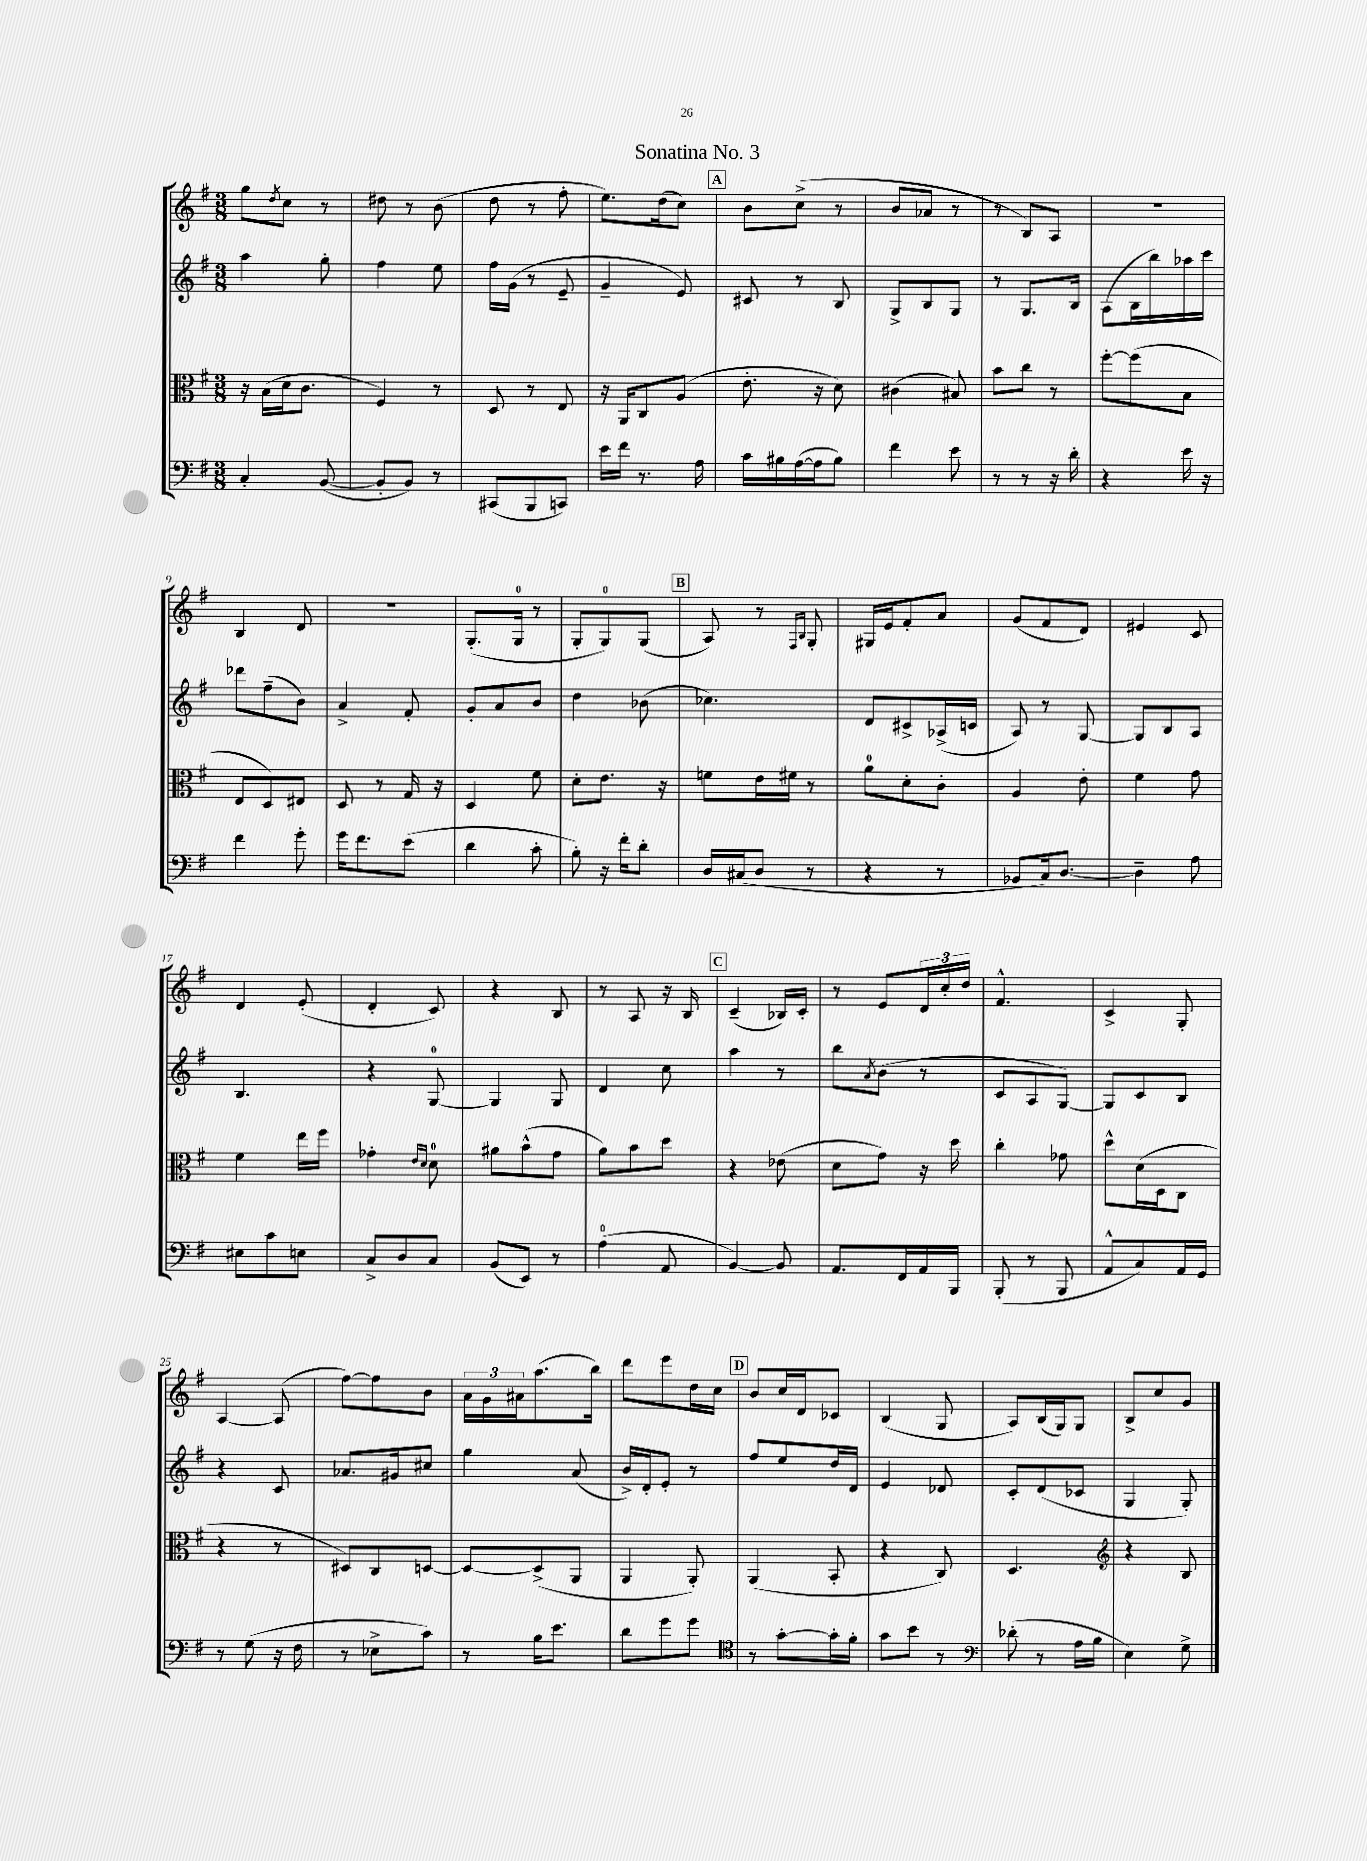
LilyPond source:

\header { title = "Sonatina No. 3" }
<<
\new StaffGroup <<
\new Staff = "s0" {
    \clef treble \key g \major \numericTimeSignature \time 3/8
    g''8 \acciaccatura { d''8 } c''8 r8 |
    dis''8 r8 b'8( |
    d''8 r8 fis''8-. |
    e''8.) d''16( c''8) |
    \mark \markup { \box "A" } b'8 c''8->( r8 |
    b'8 aes'8 r8 |
    r8 b8) a8 |
    R4. |
    b4 d'8 |
    R4. |
    g8.-.( g16-0 r8 |
    g8-. g8-0) g8( |
    \mark \markup { \box "B" } a8) r8 \grace { fis16 b16 } g8-. |
    gis16 e'16 fis'8-. a'8 |
    g'8( fis'8 d'8) |
    eis'4 c'8 |
    d'4 e'8-.( |
    d'4-. c'8) |
    r4 b8 |
    r8 a8 r16 b16 |
    \mark \markup { \box "C" } c'4--( bes16) c'16-. |
    r8 e'8 \tuplet 3/2 { d'16 c''16-. d''16 } |
    fis'4.-^ |
    c'4-> g8-. |
    a4~ a8( |
    fis''8~) fis''8 b'8 |
    \tuplet 3/2 { a'16 g'16 ais'16 } a''8.( b''16) |
    d'''8 e'''8 d''16 c''16 |
    \mark \markup { \box "D" } b'8 c''16 d'16 ces'8 |
    b4( g8 |
    a8) b16( g16) g8 |
    b8-> c''8 g'8 \bar "|." |
}
\new Staff = "s1" {
    \clef treble \key g \major \numericTimeSignature \time 3/8
    a''4 g''8-. |
    fis''4 e''8 |
    fis''16 g'16( r8 e'8-- |
    g'4-- e'8) |
    \mark \markup { \box "A" } cis'8 r8 b8 |
    g8-> b8 g8 |
    r8 g8. b16 |
    a8( b16 b''16) aes''16 c'''16 |
    des'''8 fis''8--( b'8) |
    a'4-> fis'8-. |
    g'8-. a'8 b'8 |
    d''4 bes'8( |
    \mark \markup { \box "B" } ces''4.) |
    d'8 cis'8-> aes16->( c'16 |
    a8) r8 g8~ |
    g8 b8 a8 |
    b4. |
    r4 g8-0~ |
    g4 g8 |
    d'4 c''8 |
    \mark \markup { \box "C" } a''4 r8 |
    b''8 \acciaccatura { a'8 } b'8( r8 |
    c'8 a8 g8~) |
    g8 c'8 b8 |
    r4 c'8 |
    aes'8. gis'16 cis''8 |
    g''4 a'8( |
    b'16->) d'16-. e'8-. r8 |
    \mark \markup { \box "D" } fis''8 e''8 d''16 d'16 |
    e'4 des'8 |
    c'8-. d'8( ces'8 |
    g4 g8-.) \bar "|." |
}
\new Staff = "s2" {
    \clef alto \key g \major \numericTimeSignature \time 3/8
    r16 b16( d'16 c'8. |
    fis4) r8 |
    d8 r8 e8 |
    r16 a,16 c8 a8( |
    \mark \markup { \box "A" } e'8.-. r16 d'8) |
    cis'4( bis8) |
    b'8 c''8 r8 |
    fis''8~-. fis''8( b8 |
    e8 d8) eis8 |
    d8 r8 g16 r16 |
    d4 fis'8 |
    d'8-. e'8. r16 |
    \mark \markup { \box "B" } f'8 e'16 fis'16 r8 |
    a'8-0 d'8-. c'8-. |
    a4 e'8-. |
    fis'4 g'8 |
    fis'4 e''16 fis''16 |
    ges'4-. \grace { e'16 d'16 } d'8-0 |
    ais'8 b'8-^( g'8 |
    a'8) b'8 d''8 |
    \mark \markup { \box "C" } r4 ees'8( |
    d'8 g'8) r16 d''16 |
    c''4-. ges'8 |
    d''8-^ d'16( d16 c8 |
    r4 r8 |
    dis8) c8 d8~ |
    d8~ d8->( a,8 |
    a,4 a,8-.) |
    \mark \markup { \box "D" } a,4( b,8-. |
    r4 c8) |
    d4. |
    \clef treble r4 b8 \bar "|." |
}
\new Staff = "s3" {
    \clef bass \key g \major \numericTimeSignature \time 3/8
    c4-. b,8~( |
    b,8-. b,8) r8 |
    cis,8( b,,8 c,8) |
    e'16 fis'16 r8. a16 |
    \mark \markup { \box "A" } c'16 bis16 a16~( a16 bis8) |
    fis'4 e'8 |
    r8 r8 r16 d'16-. |
    r4 e'16 r16 |
    fis'4 g'8-. |
    g'16 fis'8. e'8( |
    d'4 c'8-. |
    b8-.) r16 fis'16-. d'8-. |
    \mark \markup { \box "B" } d16 cis16( d8 r8 |
    r4 r8 |
    bes,8 c16) d8.~ |
    d4-- a8 |
    eis8 c'8 e8 |
    c8-> d8 c8 |
    b,8( e,8) r8 |
    a4-0( a,8 |
    \mark \markup { \box "C" } b,4~) b,8 |
    a,8. fis,16 a,16 b,,16 |
    b,,8-.( r8 b,,8 |
    a,8-^ c8) a,16 g,16 |
    r8 g8( r16 fis16 |
    r8 ees8-> c'8) |
    r8 b16 e'8. |
    d'8 g'8 g'8 |
    \mark \markup { \box "D" } \clef tenor r8 g'8~-. g'16-. fis'16-. |
    g'8 b'8 r8 |
    \clef bass des'8-.( r8 a16 b16 |
    e4) g8-> \bar "|." |
}
>>
>>
